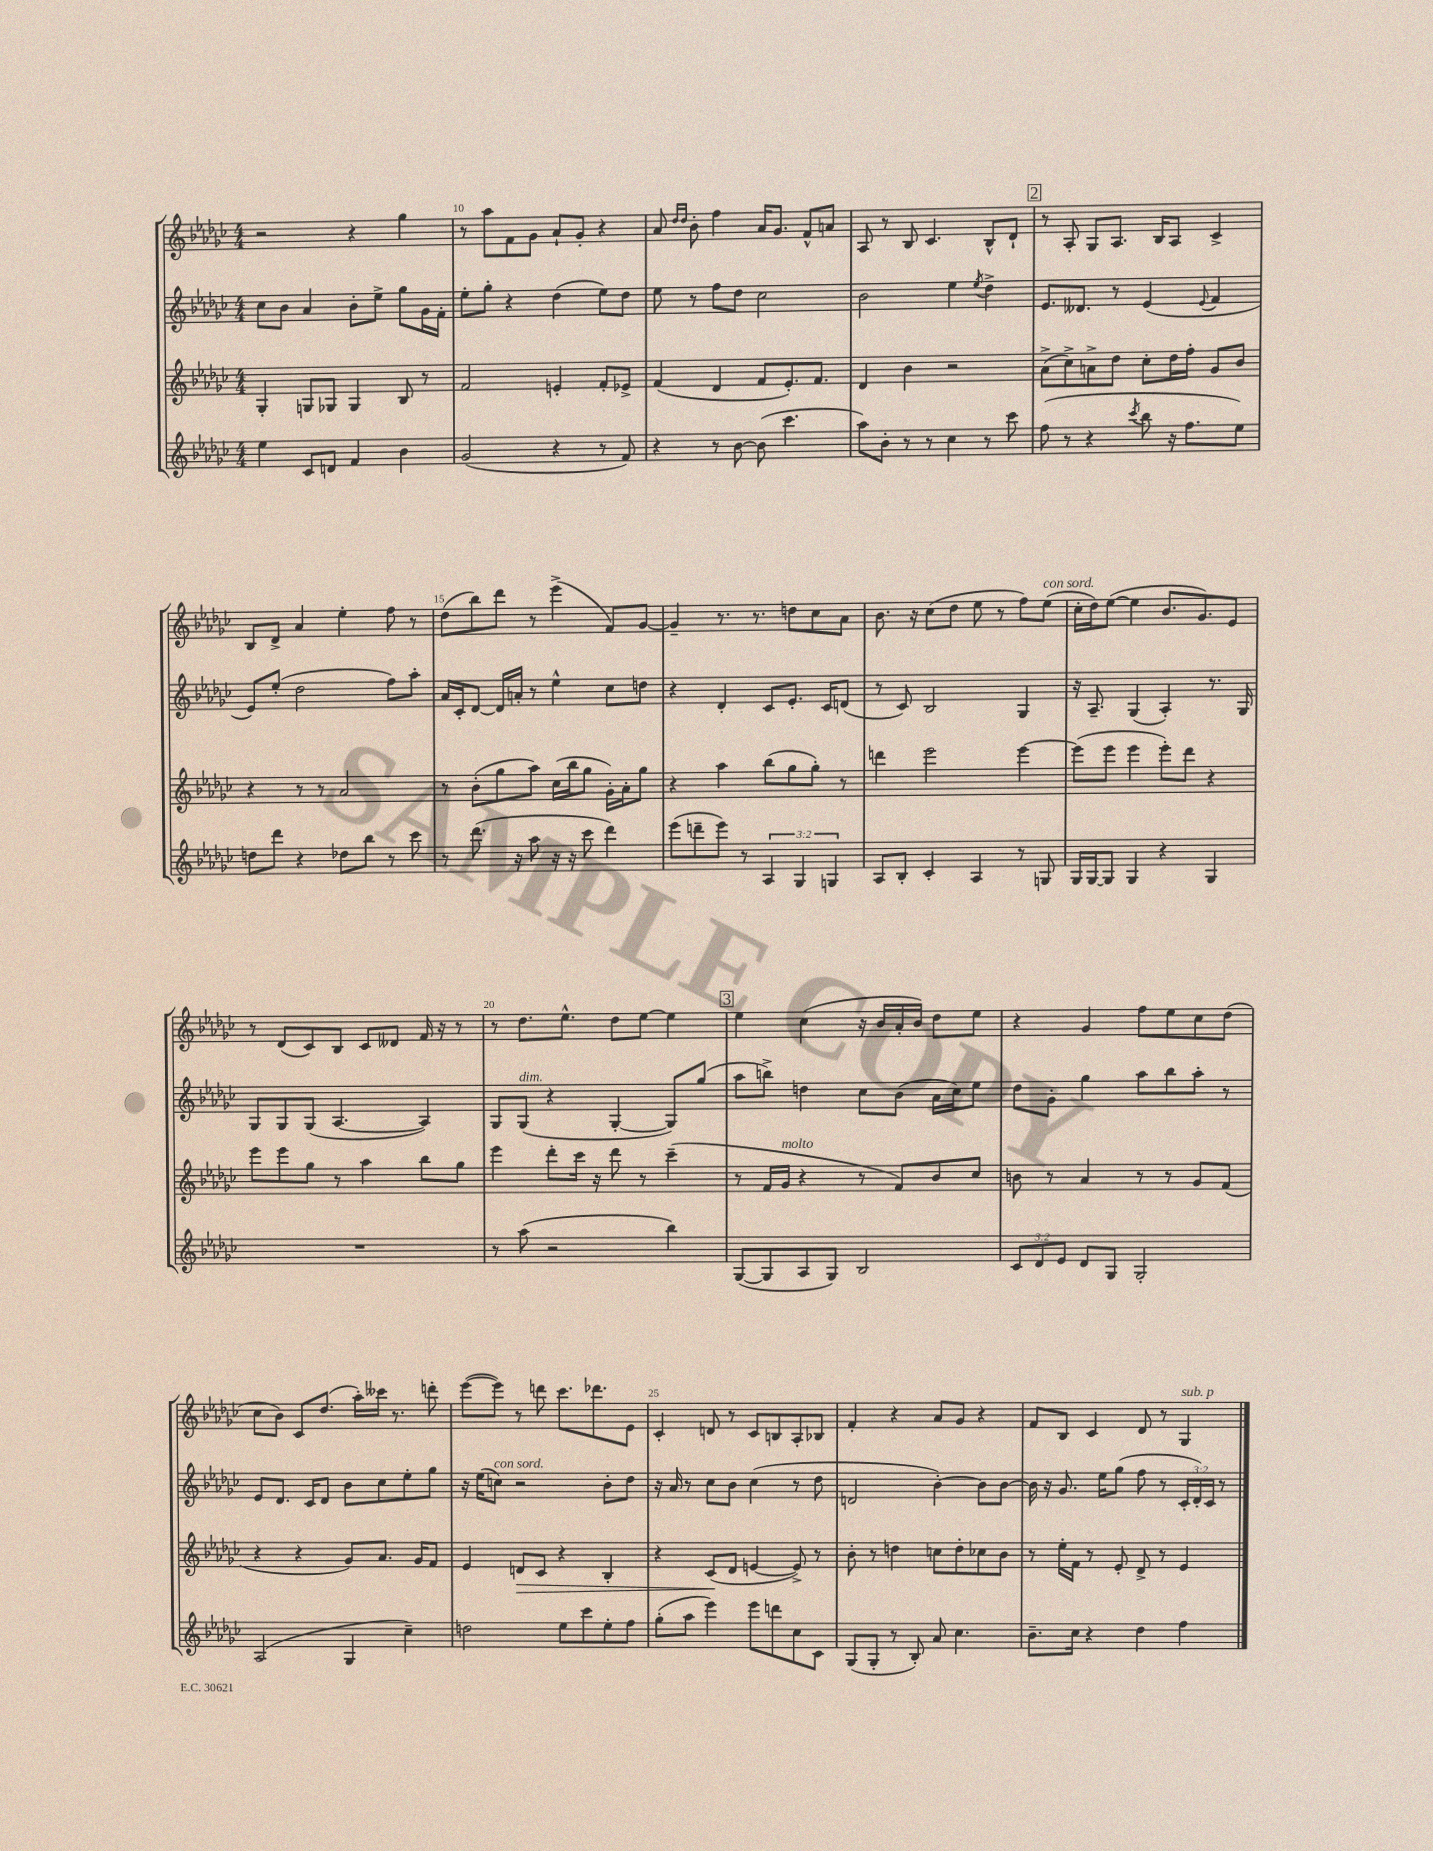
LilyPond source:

<<
\new StaffGroup <<
\new Staff = "s0" {
    \clef treble \key ges \major \numericTimeSignature \time 4/4
    r2 r4 ges''4 |
    r8 aes''8 f'8 ges'8 aes'8-! ges'8-. r4 |
    aes'8 \grace { des''16 des''16 } bes'8-. f''4 aes'16 ges'8. f'8-^ a'8 |
    aes8 r8 bes8 ces'4. bes8-^ des'8-! |
    \mark \markup { \box "2" } r8 aes8-. ges8 aes8. bes16 aes8 ces'4-> |
    bes8 des'8-> aes'4 ees''4-. f''8 r8 |
    des''8( bes''8) des'''8 r8 ees'''4->( f'8) ges'8~ |
    ges'4-- r8. r8. d''8 ces''8 aes'8 |
    bes'8. r16 ces''8( des''8 ees''8 r8 f''8) ees''8^\markup { \italic "con sord." }( |
    ces''16-. des''16) ees''8~( ees''4 bes'8. ges'8.) ees'8 |
    r8 des'8( ces'8) bes8 ces'8 deses'8 f'16 r16 r8 |
    r8 des''8. ees''8.-^ des''8 ees''8~ ees''4 |
    \mark \markup { \box "3" } ees''4 ces''4( r16 bes'16 aes'16-. bes'16) des''8 ees''8 |
    r4 ges'4 f''8 ees''8 ces''8 des''8( |
    ces''8 bes'8) ces'8 des''8.( aes''16-.) ceses'''16 r8. d'''8-. |
    ees'''8~( ees'''8) r8 d'''8 ces'''8. des'''8. ees'8 |
    ces'4-. d'8 r8 ces'8 b8 aes8-. bes8 |
    f'4-. r4 aes'8 ges'8 r4 |
    f'8 bes8 ces'4 des'8 r8 ges4^\markup { \italic "sub. p" } \bar "|." |
}
\new Staff = "s1" {
    \clef treble \key ges \major \numericTimeSignature \time 4/4 \override Staff.TupletNumber.text = #tuplet-number::calc-fraction-text
    ces''8 bes'8 aes'4 bes'8-. ees''8-> ges''8 ges'16 f'16-. |
    ees''8-. ges''8-. r4 des''4( ees''8) des''8 |
    ees''8 r8 f''8 des''8 ces''2 |
    bes'2 ees''4 \acciaccatura { ees''8 } des''4-> |
    \mark \markup { \box "2" } ees'8. deses'8. r8 ees'4( \appoggiatura { ees'8 } f'4 |
    ees'8) ees''8-.( des''2 f''8) aes''8-. |
    aes'16 ces'16-. des'8~ des'16 a'16-. r8 ees''4-^ ces''8 d''8 |
    r4 des'4-. ces'8 ees'8.-. ces'16 d'8( |
    r8 ces'8) bes2 ges4 |
    r16 aes8.-- ges4( aes4-.) r8. ges16 |
    ges8 ges8 ges8( aes4.~ aes4) |
    ges8 ges8^\markup { \italic "dim." }( r4 ges4~-. ges8) ges''8( |
    \mark \markup { \box "3" } aes''8 b''8->) d''4 ces''8 bes'8( aes'16 ces''16) ees''8 |
    des''8 ges'8-. ges''4 aes''8 bes''8 aes''8-. r8 |
    ees'8 des'8. ces'16 des'8 bes'8 ces''8 ees''8-. ges''8 |
    r16 ees''16( c''8^\markup { \italic "con sord." }) r2 bes'8-. des''8 |
    r16 aes'16 r8 ces''8 bes'8 ces''4( r8 des''8 |
    d'2 bes'4~-.) bes'8 bes'8~ |
    bes'16 r16 ges'8. ees''16 ges''8( f''8 r8 \tuplet 3/2 { ces'16-. des'16-.) ces'16 } r8 \bar "|." |
}
\new Staff = "s2" {
    \clef treble \key ges \major \numericTimeSignature \time 4/4
    ges4-. g8 ges8 ges4 bes8 r8 |
    f'2 e'4-. f'8-. ees'8-> |
    f'4( des'4 f'8 ees'8.-.) f'8. |
    des'4 bes'4 r2 |
    \mark \markup { \box "2" } aes'8->( ces''8->) a'8-> des''8 ces''8-. des''16 f''16-. ges'8 bes'8 |
    r4 r8 r8 aes'2 |
    r8 bes'8-.( ges''8 aes''8) ces''16( bes''16 ges''8 ges'16-.) aes'16-. ges''8 |
    r4 aes''4 bes''8( ges''8 ges''8-.) r8 |
    d'''4 ees'''2 ees'''4~ |
    ees'''8( ees'''8 ees'''4 ees'''8-.) des'''8 r4 |
    ees'''8 ees'''8 ges''8 r8 aes''4 bes''8 ges''8 |
    ees'''4 des'''8-. ces'''16 r16 des'''8 r8 ces'''4--( |
    \mark \markup { \box "3" } r8 f'16 ges'16^\markup { \italic "molto" } r4 r8 f'8) bes'8 ces''8 |
    b'8 r8 aes'4 r8 r8 ges'8 f'8( |
    r4 r4 ges'8) aes'8. ges'16 f'8 |
    ees'4 d'8\> ces'8 r4 bes4-. |
    r4 ces'8\!( des'8 e'4~ e'8->) r8 |
    bes'8-. r8 d''4 c''8 d''8-. ces''8 bes'8 |
    r8 ees''16-. f'16 r8 ees'8-. des'8-> r8 ees'4 \bar "|." |
}
\new Staff = "s3" {
    \clef treble \key ges \major \numericTimeSignature \time 4/4 \override Staff.TupletNumber.text = #tuplet-number::calc-fraction-text
    ees''4 ces'8 d'8 f'4 bes'4 |
    ges'2( r4 r8 f'8) |
    r4 r8 bes'8~ bes'8( ces'''4. |
    aes''8) bes'8-. r8 r8 ces''4 r8 ces'''8 |
    \mark \markup { \box "2" } f''8( r8 r4 \acciaccatura { ces'''8 } bes''8 r16 f''8. ees''8) |
    d''8 des'''8 r4 des''8 bes''8 r8 ces'''8 |
    r8 des'''8.( r16 aes''8 r16 r16 ces'''8 des'''4) |
    ees'''8( d'''8-- ees'''8) r8 \tuplet 3/2 { aes4 ges4 g4 } |
    aes8 bes8-. ces'4-. aes4 r8 g8 |
    ges16 ges16~ ges8 ges4 r4 ges4 |
    R1 |
    r8 aes''8( r2 bes''4) |
    \mark \markup { \box "3" } ges8~( ges8 aes8 ges8) bes2 |
    \tuplet 3/2 { ces'8 des'8 ees'8 } des'8 ges8 ges2-. |
    aes2( ges4 ces''4--) |
    d''2 ees''8 ces'''8 ees''8-. f''8 |
    ges''8-.( aes''8 ees'''4) ees'''8 d'''8 ces''8 ces'8 |
    ges8( ges8-. r8 bes8-.) aes'8 ces''4. |
    bes'8.-- ces''16 r4 des''4 f''4 \bar "|." |
}
>>
>>
\layout { \context { \Score currentBarNumber = #9 \override BarNumber.break-visibility = ##(#f #t #t) barNumberVisibility = #(every-nth-bar-number-visible 5) } }
